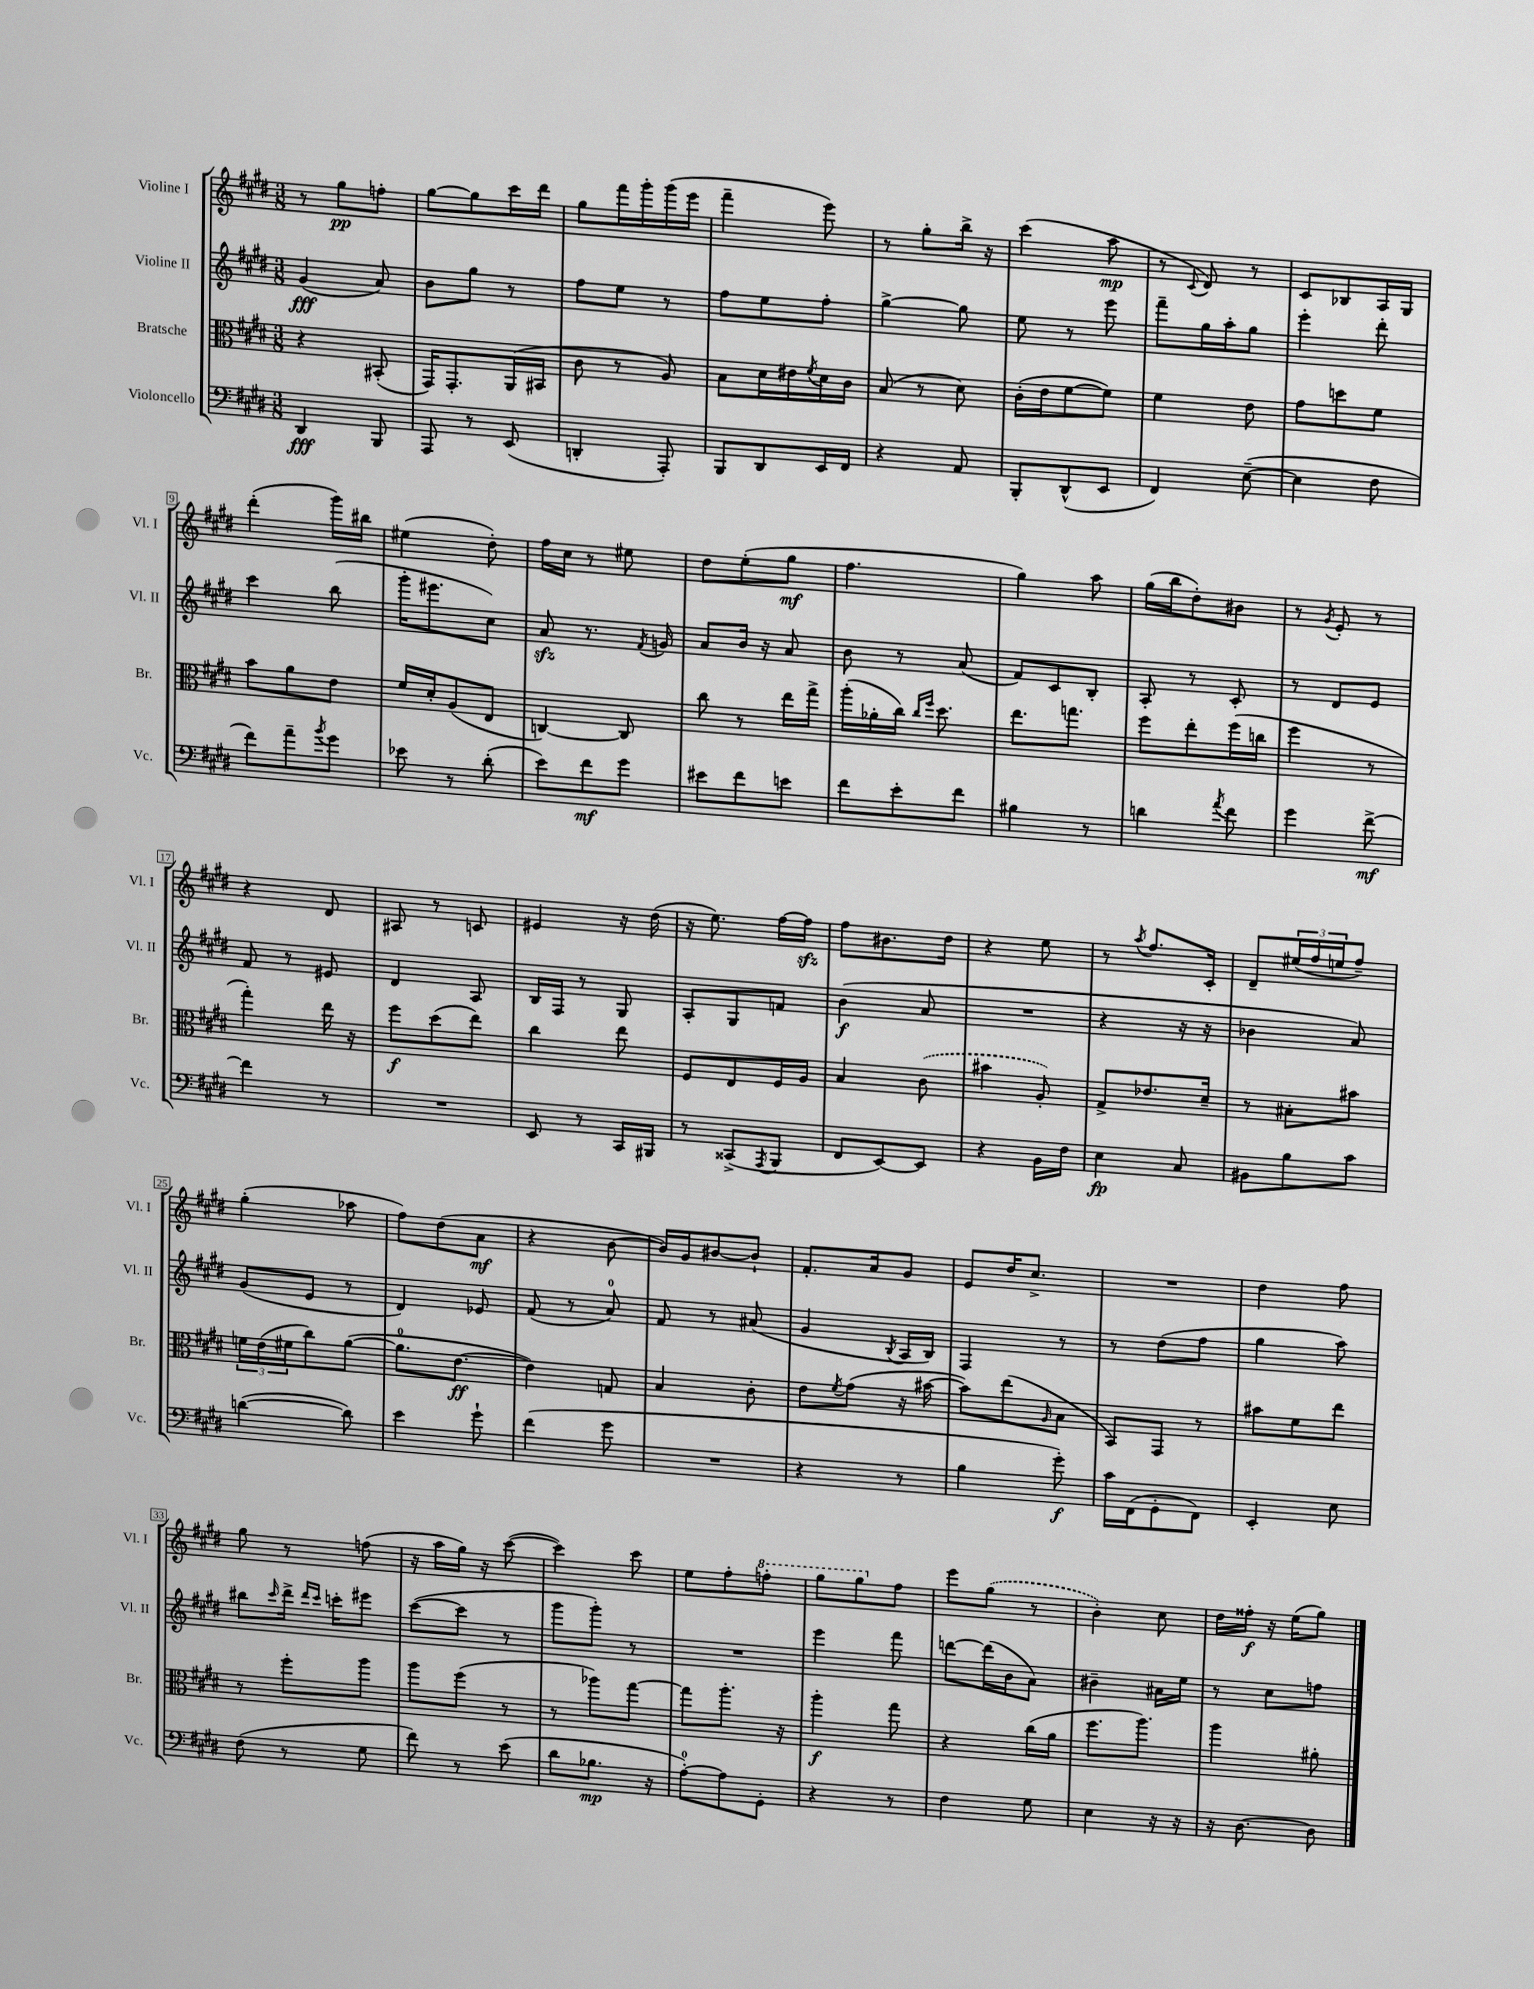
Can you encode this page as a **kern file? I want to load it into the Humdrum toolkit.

**kern	**dynam	**kern	**dynam	**kern	**dynam	**kern	**dynam
*part4	*part4	*part3	*part3	*part2	*part2	*part1	*part1
*staff4	*staff4	*staff3	*staff3	*staff2	*staff2	*staff1	*staff1
*I"Violoncello	*	*I"Bratsche	*	*I"Violine II	*	*I"Violine I	*
*I'Vc.	*	*I'Br.	*	*I'Vl. II	*	*I'Vl. I	*
*clefF4	*	*clefC3	*	*clefG2	*	*clefG2	*
*k[f#c#g#d#]	*	*k[f#c#g#d#]	*	*k[f#c#g#d#]	*	*k[f#c#g#d#]	*
*M3/8	*	*M3/8	*	*M3/8	*	*M3/8	*
=1	=1	=1	=1	=1	=1	=1	=1
4DD#/	fff	4r	.	(4g#/	fff	8r	.
.	.	.	.	.	.	8gg#\L	pp
8BBB/	.	(8BB#X'/	.	8a/)	.	8ffn'\J	.
=2	=2	=2	=2	=2	=2	=2	=2
8AAA/	.	16GG#/KL)	.	8b\L	.	[8gg#\L	.
.	.	8.GG#'/	.	.	.	.	.
8r	.	.	.	8gg#\J	.	8gg#\]	.
(8EE/	.	(16AA/L	.	8r	.	16ccc#\L	.
.	.	16BB#X/JJ	.	.	.	16ddd#\JJ	.
=3	=3	=3	=3	=3	=3	=3	=3
4DDn'/	.	8c#\	.	8ff#\L	.	8gg#\L	.
.	.	8r	.	8ee\J	.	16fff#\L	.
.	.	.	.	.	.	16ggg#'\	.
8AAA'/)	.	8A/)	.	8r	.	(16ggg#\	.
.	.	.	.	.	.	16eee\JJ	.
=4	=4	=4	=4	=4	=4	=4	=4
8BBB/L	.	8B\L	.	8ff#\L	.	4fff#~\	.
8DD#/	.	16d#\L	.	8ee\	.	.	.
.	.	16e#X\	.	.	.	.	.
.	.	8qf#/	.	.	.	.	.
16EE/L	.	16d#\	.	8ff#'\J	.	8eee\)	.
16FF#/JJ	.	16c#\JJ	.	.	.	.	.
=5	=5	=5	=5	=5	=5	=5	=5
4r	.	(8B/	.	[4gg#^\	.	8r	.
.	.	8r	.	.	.	8gg#'\L	.
8AA/	.	8d#\)	.	8gg#\]	.	16bb^\Jk	.
.	.	.	.	.	.	16r	.
=6	=6	=6	=6	=6	=6	=6	=6
8BBB'/L	.	(16c#'\LL	.	8ee\	.	(4ccc#\	.
.	.	16e\J	.	.	.	.	.
(8DD#^^/	.	[8f#\	.	8r	.	.	.
8EE/J	.	8f#\J])	.	8eee\	.	8aa\	mp
=7	=7	=7	=7	=7	=7	=7	=7
4FF#/)	.	4f#\	.	8fff#~\L	.	8r	.
.	.	.	.	.	.	8qqc#/	.
.	.	.	.	16gg#\L	.	8d#/)	.
.	.	.	.	16aa'\J	.	.	.
([8E~\	.	8e\	.	8gg#\J	.	8r	.
=8	=8	=8	=8	=8	=8	=8	=8
4E\]	.	8g#\L	.	4eee'\	.	8c#/L	.
.	.	8ddn\	.	.	.	8B-X/	.
8F#\	.	8f#\J	.	8ddd#'\	.	16A/L	.
.	.	.	.	.	.	16G#/JJ	.
!!LO:LB:g=z
=9	=9	=9	=9	=9	=9	=9	=9
8f#\L)	.	8b\L	.	4ccc#\	.	(4ddd#'\	.
8a~\	.	8a\	.	.	.	.	.
8qb/	.	.	.	.	.	.	.
8g#\J	.	8e\J	.	(8bb\	.	16ggg#\LL)	.
.	.	.	.	.	.	16bb#X\JJ	.
=10	=10	=10	=10	=10	=10	=10	=10
8e-X\	.	16f#/LL	.	16ggg#'\KL	.	(4ee#X\	.
.	.	16d#'/J	.	8.eee#X\	.	.	.
8r	.	(8A/	.	.	.	.	.
(8d#'\	.	8E/J	.	8cc#\J)	.	8dd#'\)	.
=11	=11	=11	=11	=11	=11	=11	=11
8e\L)	.	[4Cn/)	.	8azz/	.	16ff#\LL	.
.	.	.	.	.	.	16cc#\JJ	.
8f#\	mf	.	.	8.r	.	8r	.
8g#\J	.	8C/]	.	.	.	8ee#X\	.
.	.	.	.	8qf#/	.	.	.
.	.	.	.	16gn/	.	.	.
=12	=12	=12	=12	=12	=12	=12	=12
8e#X\L	.	8cc#\	.	8a/L	.	8dd#\L	.
8f#\	.	8r	.	16b/Jk	.	(8ee'\	.
.	.	.	.	16r	.	.	.
8en\J	.	16ee\LL	.	8a/	.	8gg#\J	mf
.	.	16gg#^\JJ	.	.	.	.	.
=13	=13	=13	=13	=13	=13	=13	=13
8f#\L	.	(16aa'\LL	.	8b\	.	4.ff#\	.
.	.	16a-X'\	.	.	.	.	.
8e'\	.	16cc#\JJ)	.	8r	.	.	.
.	.	16qqcc#/LL	.	.	.	.	.
.	.	16qqff#/JJ	.	.	.	.	.
.	.	8.dd#\	.	.	.	.	.
8f#\J	.	.	.	(8a/	.	.	.
=14	=14	=14	=14	=14	=14	=14	=14
4B#X\	.	8.ee\L	.	8f#/L)	.	4gg#\)	.
.	.	.	.	8c#/	.	.	.
.	.	8.ggn\J	.	.	.	.	.
8r	.	.	.	8B'/J	.	8aa\	.
=15	=15	=15	=15	=15	=15	=15	=15
4dn\	.	8ff#\L	.	8A'/	.	(16gg#\LL	.
.	.	.	.	.	.	16bb\J	.
.	.	8ee'\	.	8r	.	8dd#'\)	.
8qa/	.	.	.	.	.	.	.
8f#\	.	(16ff#\L	.	8c#'/	.	8b#X\J	.
.	.	16ccn\JJ	.	.	.	.	.
=16	=16	=16	=16	=16	=16	=16	=16
4g#\	.	4ff#\	.	8r	.	8r	.
.	.	.	.	.	.	8qg#/	.
.	.	.	.	8d#/L	.	8e'/	.
[8f#^\	mf	8r	.	8e/J	.	8r	.
!!LO:LB:g=z
=17	=17	=17	=17	=17	=17	=17	=17
4f#\]	.	4gg#'\)	.	8f#/	.	4r	.
.	.	.	.	8r	.	.	.
8r	.	16ee\	.	8e#X/	.	8d#/	.
.	.	16r	.	.	.	.	.
=18	=18	=18	=18	=18	=18	=18	=18
4.r	.	8ff#\L	f	4d#/	.	8A#X/	.
.	.	(8dd#\	.	.	.	8r	.
.	.	8ee\J)	.	8A/	.	8cn/	.
=19	=19	=19	=19	=19	=19	=19	=19
8EE/	.	4cc#\	.	16B/LL	.	4e#X/	.
.	.	.	.	16F#/JJ	.	.	.
8r	.	.	.	8r	.	.	.
16CC#/LL	.	8ee\	.	8G#/	.	16r	.
16BBB#X/JJ	.	.	.	.	.	(16dd#\	.
=20	=20	=20	=20	=20	=20	=20	=20
8r	.	8F#/L	.	8A'/L	.	16r	.
.	.	.	.	.	.	8.ee\)	.
(8CC##X^/L	.	8E/	.	8G#/	.	.	.
8qAAA/	.	.	.	.	.	.	.
8BBB/J	.	16F#/L	.	8fn/J	.	[16ff#\LL	.
.	.	16A/JJ	.	.	.	16ff#zz\JJ]	.
=21	=21	=21	=21	=21	=21	=21	=21
8FF#/L	.	4B/	.	(4b\	f	8ff#\L	.
[8EE/)	.	.	.	.	.	8.b#X\	.
8EE/J]	.	(8c#\	.	8a/	.	.	.
.	.	.	.	.	.	16dd#\Jk	.
=22	=22	=22	=22	=22	=22	=22	=22
4r	.	4b#X\	.	4.r	.	4r	.
16BB\LL	.	8A'/)	.	.	.	8ee\	.
16F#\JJ	.	.	.	.	.	.	.
=23	=23	=23	=23	=23	=23	=23	=23
4E\	fp	8G#^/L	.	4r	.	8r	.
.	.	.	.	.	.	8qaa/	.
.	.	8.e-X/	.	.	.	8.ff#/L	.
8C#/	.	.	.	16r	.	.	.
.	.	16d#~/Jk	.	16r	.	16c#'/Jk	.
=24	=24	=24	=24	=24	=24	=24	=24
8BB#X\L	.	8r	.	4b-X\	.	8d#~/L	.
8B\	.	8B#X'\L	.	.	.	(24ee#X/L	.
.	.	.	.	.	.	24ff#/	.
.	.	.	.	.	.	24een/J	.
8c#\J	.	8b#X\J	.	8a/)	.	8ff#~/J)	.
!!LO:LB:g=z
=25	=25	=25	=25	=25	=25	=25	=25
([4dn\	.	24fn\LL	.	(8g#/L	.	(4gg#'\	.
.	.	(24e\	.	.	.	.	.
.	.	24f#X\J	.	.	.	.	.
.	.	8cc#\)	.	8e/J	.	.	.
8d\])	.	([8a\J	.	8r	.	8aa-X\	.
=26	=26	=26	=26	=26	=26	=26	=26
4e\	.	8.a\L]	.	4d#/)	.	8ff#\L)	.
.	.	.	.	.	.	(8dd#\	.
.	.	[8.e\J	ff	.	.	.	.
8g#`\	.	.	.	8e-X/	.	8a\J	mf
=27	=27	=27	=27	=27	=27	=27	=27
(4f#\	.	4e\])	.	(8f#/	.	4r	.
.	.	.	.	8r	.	.	.
8g#\	.	8Gn/	.	8a/)	.	[8b\	.
=28	=28	=28	=28	=28	=28	=28	=28
4.r	.	4B/	.	8f#/	.	16b/LL])	.
.	.	.	.	.	.	16g#/J	.
.	.	.	.	8r	.	[8b#X/	.
.	.	8c#'\	.	(8a#X/	.	8b#`/J]	.
=29	=29	=29	=29	=29	=29	=29	=29
4r	.	8e\L	.	4g#/	.	8.f#'/L	.
.	.	8qf#/	.	.	.	.	.
.	.	(8g#\J	.	.	.	.	.
.	.	.	.	.	.	16a/k	.
.	.	.	.	8qB/	.	.	.
8r	.	16r	.	16A/LL	.	8g#/J	.
.	.	[16b#X\	.	16B/JJ)	.	.	.
=30	=30	=30	=30	=30	=30	=30	=30
4B\	.	8b#\L])	.	4F#/	.	8e/L	.
.	.	(8ee\	.	.	.	16dd#/K	.
.	.	.	.	.	.	8.cc#^/J	.
.	.	16qqA/	.	.	.	.	.
8g#'\)	f	8B\J	.	8r	.	.	.
=31	=31	=31	=31	=31	=31	=31	=31
16c#\LL	.	8BB/L)	.	8r	.	4.r	.
(16FF#\J	.	.	.	.	.	.	.
8GG#'\	.	8GG#/J	.	(8dd#\L	.	.	.
8FF#\J)	.	8r	.	8ff#\J	.	.	.
=32	=32	=32	=32	=32	=32	=32	=32
4EE'/	.	8b#X\L	.	4gg#\	.	4dd#\	.
.	.	8f#\	.	.	.	.	.
8E\	.	8ee\J	.	8aa\)	.	8ff#\	.
!!LO:LB:g=z
=33	=33	=33	=33	=33	=33	=33	=33
(8F#\	.	8r	.	8bb#X\L	.	8gg#\	.
.	.	.	.	16qqccc#/	.	.	.
8r	.	8ff#'\L	.	16ddd#^\Jk	.	8r	.
.	.	.	.	16qqddd#/LL	.	.	.
.	.	.	.	16qqccc#/JJ	.	.	.
.	.	.	.	16cccn'\KL	.	.	.
8G#\	.	8aa\J	.	8eee#X\J	.	(8ffn\	.
=34	=34	=34	=34	=34	=34	=34	=34
8f#\)	.	8aa\L	.	([8ccc#\L	.	16r	.
.	.	.	.	.	.	16aa\LL	.
8r	.	(8ff#\J	.	8ccc#\J]	.	16gg#\JJ)	.
.	.	.	.	.	.	16r	.
(8e\	.	8r	.	8r	.	([8ccc#\	.
=35	=35	=35	=35	=35	=35	=35	=35
8d#\L	.	8r	.	8ggg#\L	.	4ccc#\])	.
8.B-X\J	mp	8aa-X\L)	.	8ggg#'\J)	.	.	.
.	.	[8gg#\J	.	8r	.	8ccc#\	.
16r	.	.	.	.	.	.	.
=36	=36	=36	=36	=36	=36	=36	=36
[8A'\L)	.	8gg#\L]	.	4.r	.	8ee\L	.
8A\]	.	8.aa'\J	.	.	.	8ff#'\	.
*	*	*	*	*	*	*8va	*
8GG#'\J	.	.	.	.	.	8fffn'\J	.
.	.	16r	.	.	.	.	.
=37	=37	=37	=37	=37	=37	=37	=37
4r	.	4aa'\	f	4eee\	.	8ggg#\L	.
.	.	.	.	.	.	8ggg#\	.
*	*	*	*	*	*	*X8va	*
8r	.	8gg#\	.	8fff#\	.	8ff#\J	.
=38	=38	=38	=38	=38	=38	=38	=38
4F#\	.	4r	.	[8dddn\L	.	8eee\L	.
.	.	.	.	(16ddd\L]	.	(8gg#\J	.
.	.	.	.	16b\J	.	.	.
8G#\	.	(16cc#\LL	.	8a\J)	.	8r	.
.	.	16a\JJ	.	.	.	.	.
=39	=39	=39	=39	=39	=39	=39	=39
4E\	.	8.ff#\L	.	4b#X~\	.	4b'\)	.
.	.	8.aa\J)	.	.	.	.	.
16r	.	.	.	16a#X\LL	.	8cc#\	.
16r	.	.	.	16ee\JJ	.	.	.
=40	=40	=40	=40	=40	=40	=40	=40
16r	.	4aa\	.	8r	.	16dd#\LL	.
[8.D#\	.	.	.	.	.	16ff##X'\JJ	f
.	.	.	.	8cc#\L	.	16r	.
.	.	.	.	.	.	(16ee\KL	.
8D#\]	.	8a#X'\	.	8ffn\J	.	8gg#\J)	.
==	==	==	==	==	==	==	==
*-	*-	*-	*-	*-	*-	*-	*-
